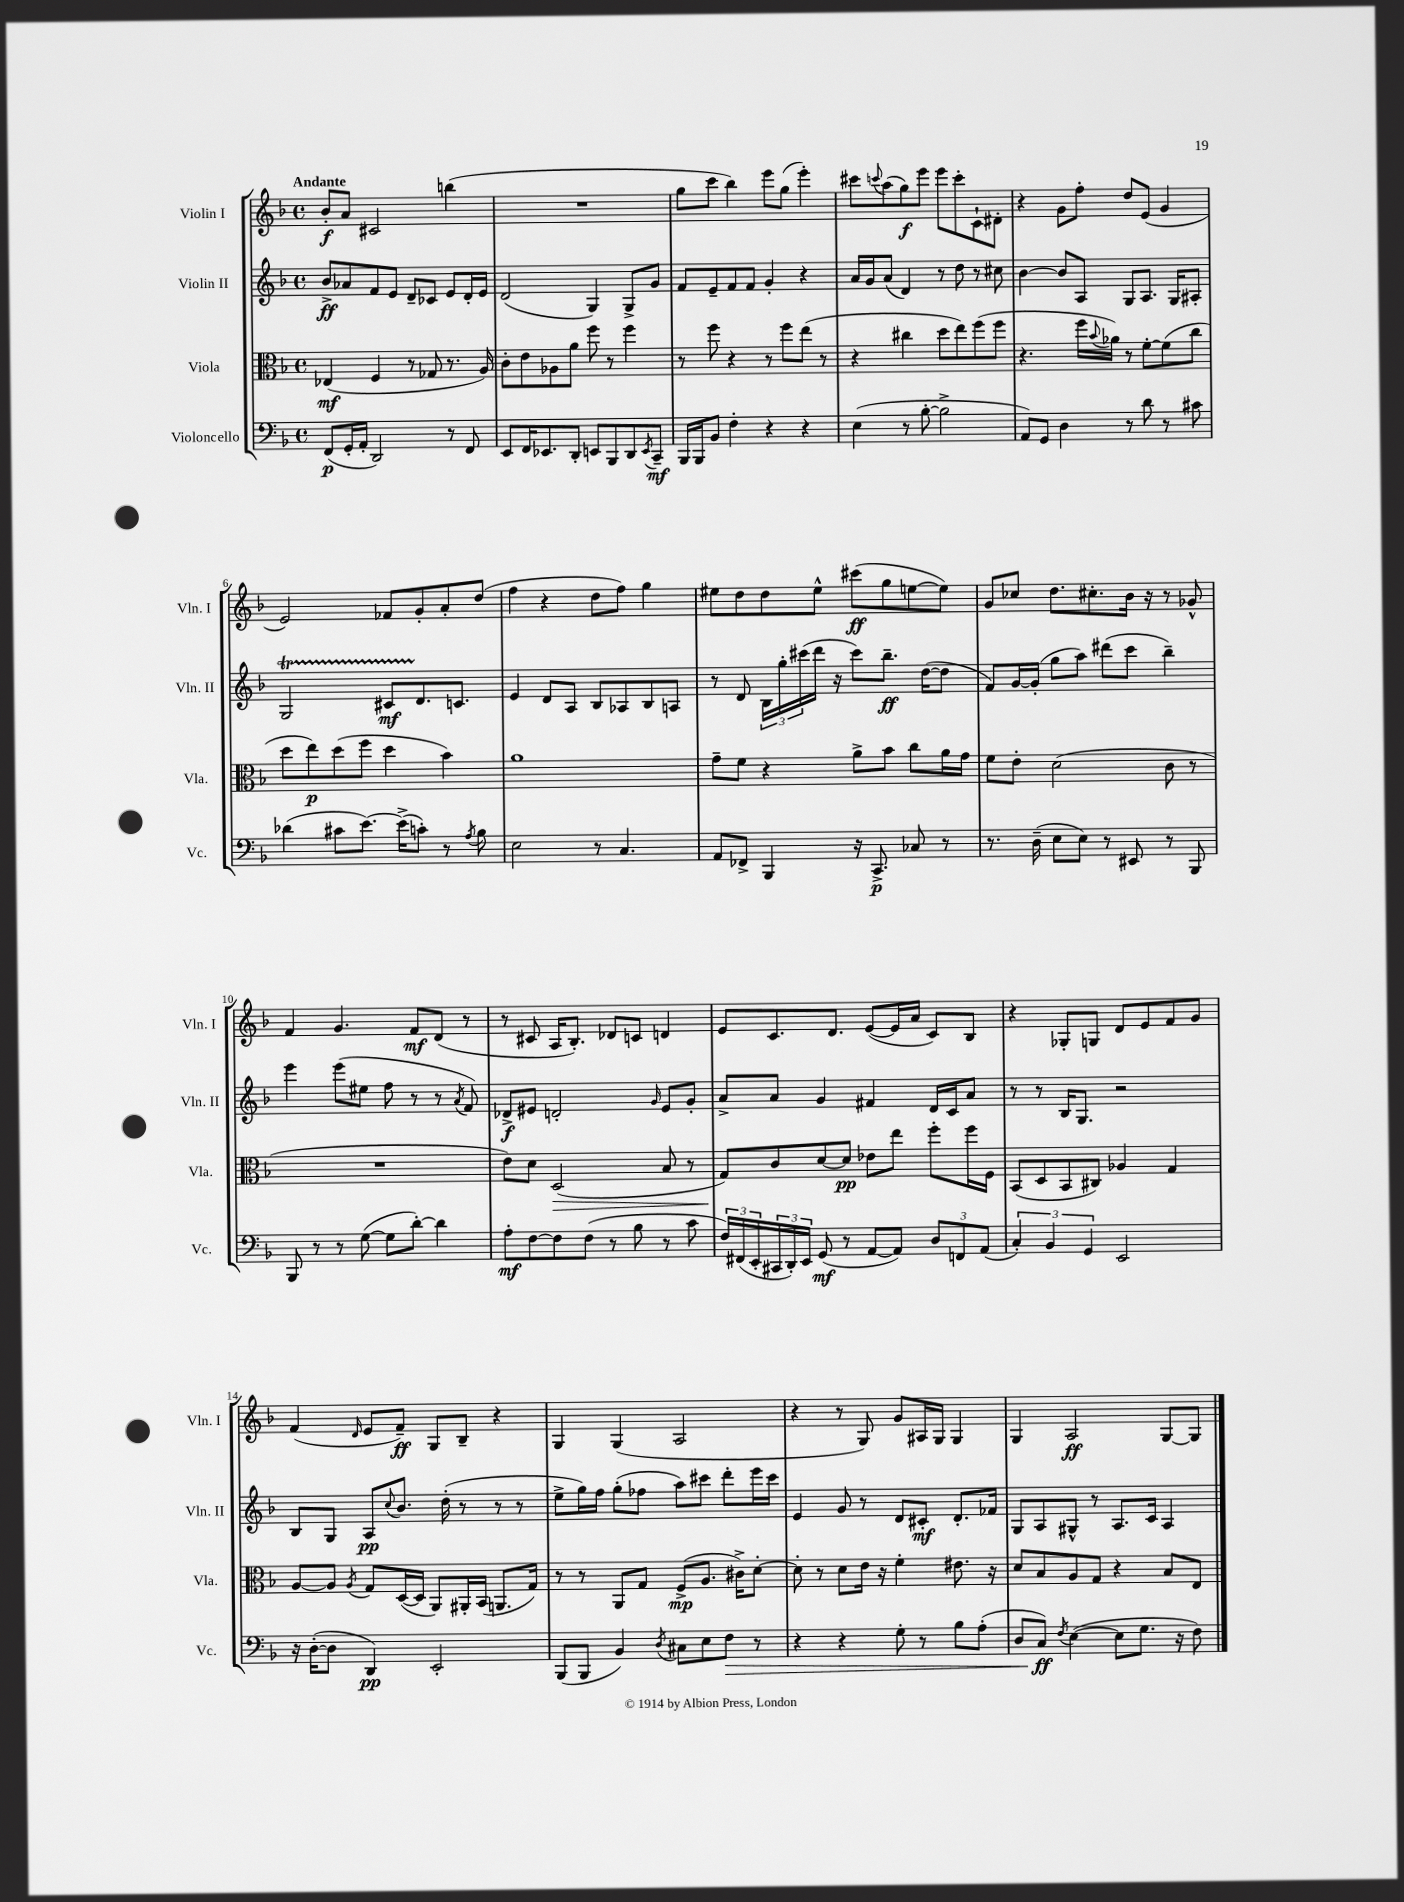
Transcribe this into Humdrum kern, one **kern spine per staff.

**kern	**dynam	**kern	**dynam	**kern	**dynam	**kern	**dynam
*part4	*part4	*part3	*part3	*part2	*part2	*part1	*part1
*staff4	*staff4	*staff3	*staff3	*staff2	*staff2	*staff1	*staff1
*I"Violoncello	*	*I"Viola	*	*I"Violin II	*	*I"Violin I	*
*I'Vc.	*	*I'Vla.	*	*I'Vln. II	*	*I'Vln. I	*
*clefF4	*	*clefC3	*	*clefG2	*	*clefG2	*
*k[b-]	*	*k[b-]	*	*k[b-]	*	*k[b-]	*
*M4/4	*	*M4/4	*	*M4/4	*	*M4/4	*
*met(c)	*	*met(c)	*	*met(c)	*	*met(c)	*
=1	=1	=1	=1	=1	=1	=1	=1
!	!	!	!	!	!	!LO:TX:a:B:t=Andante	!
(8FF/L	p	(4E-X/	mf	8b-^/L	ff	8b-'/L	f
16GG'/L	.	.	.	8a-X/	.	8a/J	.
16AA'/JJ	.	.	.	.	.	.	.
2DD/)	.	4F/	.	8f/	.	2c#X/	.
.	.	.	.	8e/J	.	.	.
.	.	8r	.	8d~/L	.	.	.
.	.	8G-X/	.	8c-X/J	.	.	.
8r	.	8.r	.	8e/L	.	(4bbn\	.
8FF/	.	.	.	16d'/L	.	.	.
.	.	16A/)	.	16e/JJ	.	.	.
=2	=2	=2	=2	=2	=2	=2	=2
8EE/L	.	8c'\L	.	(2d/	.	1r	.
16FF/K	.	8e\	.	.	.	.	.
8.EE-X/	.	.	.	.	.	.	.
.	.	8A-X\	.	.	.	.	.
8DD'/J	.	8a\J	.	.	.	.	.
8EEn/L	.	8ff\	.	4G/)	.	.	.
8BBB-/	.	8r	.	.	.	.	.
8DD/	.	4ff\	.	8G^/L	.	.	.
8qEE/	.	.	.	.	.	.	.
8CC~/J	mf	.	.	8g/J	.	.	.
=3	=3	=3	=3	=3	=3	=3	=3
16BBB-/LL	.	8r	.	8f/L	.	8gg\L	.
16BBB-/J	.	.	.	.	.	.	.
8BB-/J	.	8ff\	.	8e~/	.	8ccc\J	.
4F'\	.	4r	.	8f/	.	4bb-\)	.
.	.	.	.	8f/J	.	.	.
4r	.	8r	.	4g'/	.	8eee\L	.
.	.	8ff\L	.	.	.	(8gg\J	.
4r	.	(8ee\J	.	4r	.	4eee'\)	.
.	.	8r	.	.	.	.	.
=4	=4	=4	=4	=4	=4	=4	=4
(4E\	.	4r	.	16a/LL	.	8ccc#X\L	.
.	.	.	.	16g/J	.	.	.
.	.	.	.	.	.	8qqcccn/	.
.	.	.	.	(8a/J	.	(8aa\	.
8r	.	4cc#X\	.	4d/)	.	8gg\)	f
[8B-'\	.	.	.	.	.	8eee\J	.
2B-^\]	.	8dd\L	.	8r	.	8eee\L	.
.	.	8ee\)	.	8dd\	.	8ccc'\	.
.	.	(8ff\	.	8r	.	8c`\	.
.	.	8ff\J	.	8cc#X\	.	8d#X'\J	.
=5	=5	=5	=5	=5	=5	=5	=5
8AA/L)	.	4.r	.	[4b-\	.	4r	.
8GG/J	.	.	.	.	.	.	.
4D\	.	.	.	8b-/L]	.	8g\L	.
.	.	16ff\LL	.	8A/J	.	8ff'\J	.
.	.	8qqb-/	.	.	.	.	.
.	.	16a-X\JJ)	.	.	.	.	.
8r	.	8r	.	8G/L	.	8dd/L	.
8d\	.	[8f'\L	.	8.A/J	.	(8e/J	.
8r	.	(8f\]	.	.	.	4g/	.
.	.	.	.	16G/KL	.	.	.
8c#X\	.	8cc\J	.	8A#X'/J	.	.	.
!!LO:LB:g=z
=6	=6	=6	=6	=6	=6	=6	=6
(4d-X\	.	8dd\L	.	2GT/	.	2e/)	.
.	.	8ee\)	p	.	.	.	.
8c#X\L	.	(8dd\	.	.	.	.	.
[8.e\J)	.	8ff\J	.	.	.	.	.
.	.	4dd\	.	8c#XTTT/L	mf	8f-X/L	.
(16e^\KL]	.	.	.	.	.	.	.
8cn'\J)	.	.	.	8.d/	.	8g'/	.
8r	.	4b-\)	.	.	.	8a'/	.
.	.	.	.	8.cn/J	.	.	.
8qA/	.	.	.	.	.	.	.
8B-\	.	.	.	.	.	(8dd/J	.
=7	=7	=7	=7	=7	=7	=7	=7
2E\	.	1a	.	4e/	.	4ff\	.
.	.	.	.	8d/L	.	4r	.
.	.	.	.	8A/J	.	.	.
8r	.	.	.	8B-/L	.	8dd\L	.
4.C/	.	.	.	8A-X/	.	8ff\J)	.
.	.	.	.	8B-/	.	4gg\	.
.	.	.	.	8An/J	.	.	.
=8	=8	=8	=8	=8	=8	=8	=8
8AA/L	.	8g~\L	.	8r	.	8ee#X\L	.
8FF-X^/J	.	8f\J	.	8d/	.	8dd\	.
4BBB-/	.	4r	.	24B-\LL	.	8dd\	.
.	.	.	.	24gg'\	.	.	.
.	.	.	.	(24ccc#X\	.	.	.
.	.	.	.	16ddd\JJ	.	8ee#^^\J	.
.	.	.	.	16r	.	.	.
16r	.	8a^\L	.	8ccc#\L)	.	(8ccc#X\L	ff
8.CC^/	p	.	.	.	.	.	.
.	.	8b-\J	.	8.bb-~\J	ff	8gg\	.
8C-X/	.	8cc\L	.	.	.	[8een\	.
.	.	.	.	([16dd\KL	.	.	.
8r	.	16a\L	.	8dd\J]	.	8ee\J])	.
.	.	16g\JJ	.	.	.	.	.
=9	=9	=9	=9	=9	=9	=9	=9
8.r	.	8f\L	.	8f/L)	.	8g/L	.
.	.	8e'\J	.	[16g/L	.	8cc-X/J	.
(16D~\	.	.	.	(16g'/JJ]	.	.	.
8E\L	.	(2d\	.	8gg\L	.	8.dd\L	.
8E\J)	.	.	.	8aa\J)	.	.	.
.	.	.	.	.	.	8.cc#X'\	.
8r	.	.	.	(8ddd#X\L	.	.	.
8EE#X/	.	.	.	8ccc\J	.	16b-\Jk	.
.	.	.	.	.	.	16r	.
8r	.	8c\	.	4bb-~\)	.	8r	.
8BBB-/	.	8r	.	.	.	8g-X^^/	.
!!LO:LB:g=z
=10	=10	=10	=10	=10	=10	=10	=10
8BBB-/	.	1r	.	4eee\	.	4f/	.
8r	.	.	.	.	.	.	.
8r	.	.	.	(8eee\L	.	4.g/	.
([8G\	.	.	.	8ee#X\J	.	.	.
8G\L]	.	.	.	8ff\	.	.	.
[8d'\J)	.	.	.	8r	.	8f/L	mf
4d\]	.	.	.	8r	.	(8d/J	.
.	.	.	.	8qa/	.	.	.
.	.	.	.	8f/)	.	8r	.
=11	=11	=11	=11	=11	=11	=11	=11
8A'\L	mf	8e\L)	.	8d-X^/L	f	8r	.
[8F\	.	8d\J	.	8e#X/J	.	8c#X/	.
!	!	!	!LO:HP:b	!	!	!	!
8F\]	.	(2D/	>	2dn'/	.	16A/KL	.
.	.	.	.	.	.	8.B-'/J)	.
(8F\J	.	.	.	.	.	.	.
8r	.	.	.	.	.	8d-X/L	.
8B-\	.	.	.	.	.	8cn/J	.
.	.	.	.	16qqg/	.	.	.
8r	.	8B-/	.	8e#/L	.	4dn/	.
8c\	.	8r	.	8g'/J	.	.	.
=12	=12	=12	=12	=12	=12	=12	=12
24F/LL)	.	8G/L)	.	8a^/L	.	8e/L	.
(24FF#X/	.	.	.	.	.	.	.
24EE'/	.	.	.	.	.	.	.
24CC#X/	.	8c/	]	8a/J	.	8.c/	.
24DD'/)	.	.	.	.	.	.	.
24EE/JJ	.	.	.	.	.	.	.
(8GG/	mf	[8d/	.	4g/	.	.	.
.	.	.	.	.	.	8.d/J	.
8r	.	8d/J]	pp	.	.	.	.
[8AA/L	.	8e-X\L	.	4f#X/	.	([8e/L	.
8AA/J])	.	8ee\J	.	.	.	16e/L]	.
.	.	.	.	.	.	16a/JJ	.
12D/L	.	8ff'\L	.	16d/LL	.	8c/L)	.
.	.	.	.	16c/J	.	.	.
12FFn/	.	.	.	.	.	.	.
.	.	16ff\L	.	8a/J	.	8B-/J	.
(12AA/J	.	.	.	.	.	.	.
.	.	16F\JJ	.	.	.	.	.
=13	=13	=13	=13	=13	=13	=13	=13
6C'/)	.	(8BB-/L	.	8r	.	4r	.
.	.	8D/	.	8r	.	.	.
6BB-/	.	.	.	.	.	.	.
.	.	8BB-/	.	16B-/KL	.	8G-X'/L	.
.	.	.	.	8.G/J	.	.	.
6GG/	.	.	.	.	.	.	.
.	.	8C#X/J)	.	.	.	8Gn/J	.
2EE/	.	4A-X/	.	2r	.	8d/L	.
.	.	.	.	.	.	8e/	.
.	.	4G/	.	.	.	8f/	.
.	.	.	.	.	.	8g/J	.
!!LO:LB:g=z
=14	=14	=14	=14	=14	=14	=14	=14
16r	.	[8A/L	.	8B-/L	.	(4f/	.
([16D'\KL	.	.	.	.	.	.	.
8D\J]	.	8A/J]	.	8G/J	.	.	.
.	.	8qA/	.	.	.	16qqd/	.
4DD/)	pp	8G/L	.	8A/L	pp	8e/L	.
.	.	.	.	8qqcc/	.	.	.
.	.	([16D/L	.	8.b-/J	.	8f~/J)	ff
.	.	16D/JJ]	.	.	.	.	.
2EE'/	.	8AA/L)	.	.	.	8G/L	.
.	.	.	.	(16dd'\	.	.	.
.	.	16AA#X'/L	.	8r	.	8B-~/J	.
.	.	(16BB-/JJ	.	.	.	.	.
.	.	8.AAn/L	.	8r	.	4r	.
.	.	.	.	8r	.	.	.
.	.	16G/Jk)	.	.	.	.	.
=15	=15	=15	=15	=15	=15	=15	=15
(8BBB-/L	.	8r	.	8ee^\L	.	4G/	.
8BBB-/J	.	8r	.	16gg\L)	.	.	.
.	.	.	.	16ff\JJ	.	.	.
4BB-/)	.	8AA/L	.	(8gg'\L	.	(4G/	.
.	.	8G/J	.	8ff-X\J	.	.	.
8qD/	.	.	.	.	.	.	.
8C#X\L	.	(8F^/L	mp	8aa\L)	.	2A/	.
8E\	.	8.A/J	.	8ccc#X\J	.	.	.
!	!LO:HP:b	!	!	!	!	!	!
8F\J	>	.	.	8ddd'\L	.	.	.
.	.	16c#X^\KL)	.	.	.	.	.
8r	.	[8d'\J	.	16eee\L	.	.	.
.	.	.	.	16ccc#\JJ	.	.	.
=16	=16	=16	=16	=16	=16	=16	=16
4r	.	8d'\]	.	4e/	.	4r	.
.	.	8r	.	.	.	.	.
4r	.	8d\L	.	8g/	.	8r	.
.	.	16e\Jk	.	8r	.	8G/)	.
.	.	16r	.	.	.	.	.
8G'\	.	4f'\	.	8d/L	.	8g/L	.
8r	.	.	.	8c#X'/J	mf	16A#X/L	.
.	.	.	.	.	.	16G/JJ	.
8B-\L	.	8.e#X\	.	8.d'/L	.	4G/	.
(8A'\J	.	.	.	.	.	.	.
.	.	16r	.	16f-X/Jk	.	.	.
=17	=17	=17	=17	=17	=17	=17	=17
8D/L	.	8d/L	.	8G/L	.	4G/	.
8C/J)	ff	8B-/	.	8A/	.	.	.
8qF/	.	.	.	.	.	.	.
([4E\	]	8A/	.	8G#X^^/J	.	2A/	ff
.	.	8G/J	.	8r	.	.	.
8E\L]	.	4r	.	8.A/L	.	.	.
8.G\J	.	.	.	.	.	.	.
.	.	.	.	16c/Jk	.	.	.
.	.	8B-/L	.	4A/	.	[8G/L	.
16r	.	.	.	.	.	.	.
8F\)	.	8E/J	.	.	.	8G/J]	.
==	==	==	==	==	==	==	==
*-	*-	*-	*-	*-	*-	*-	*-
